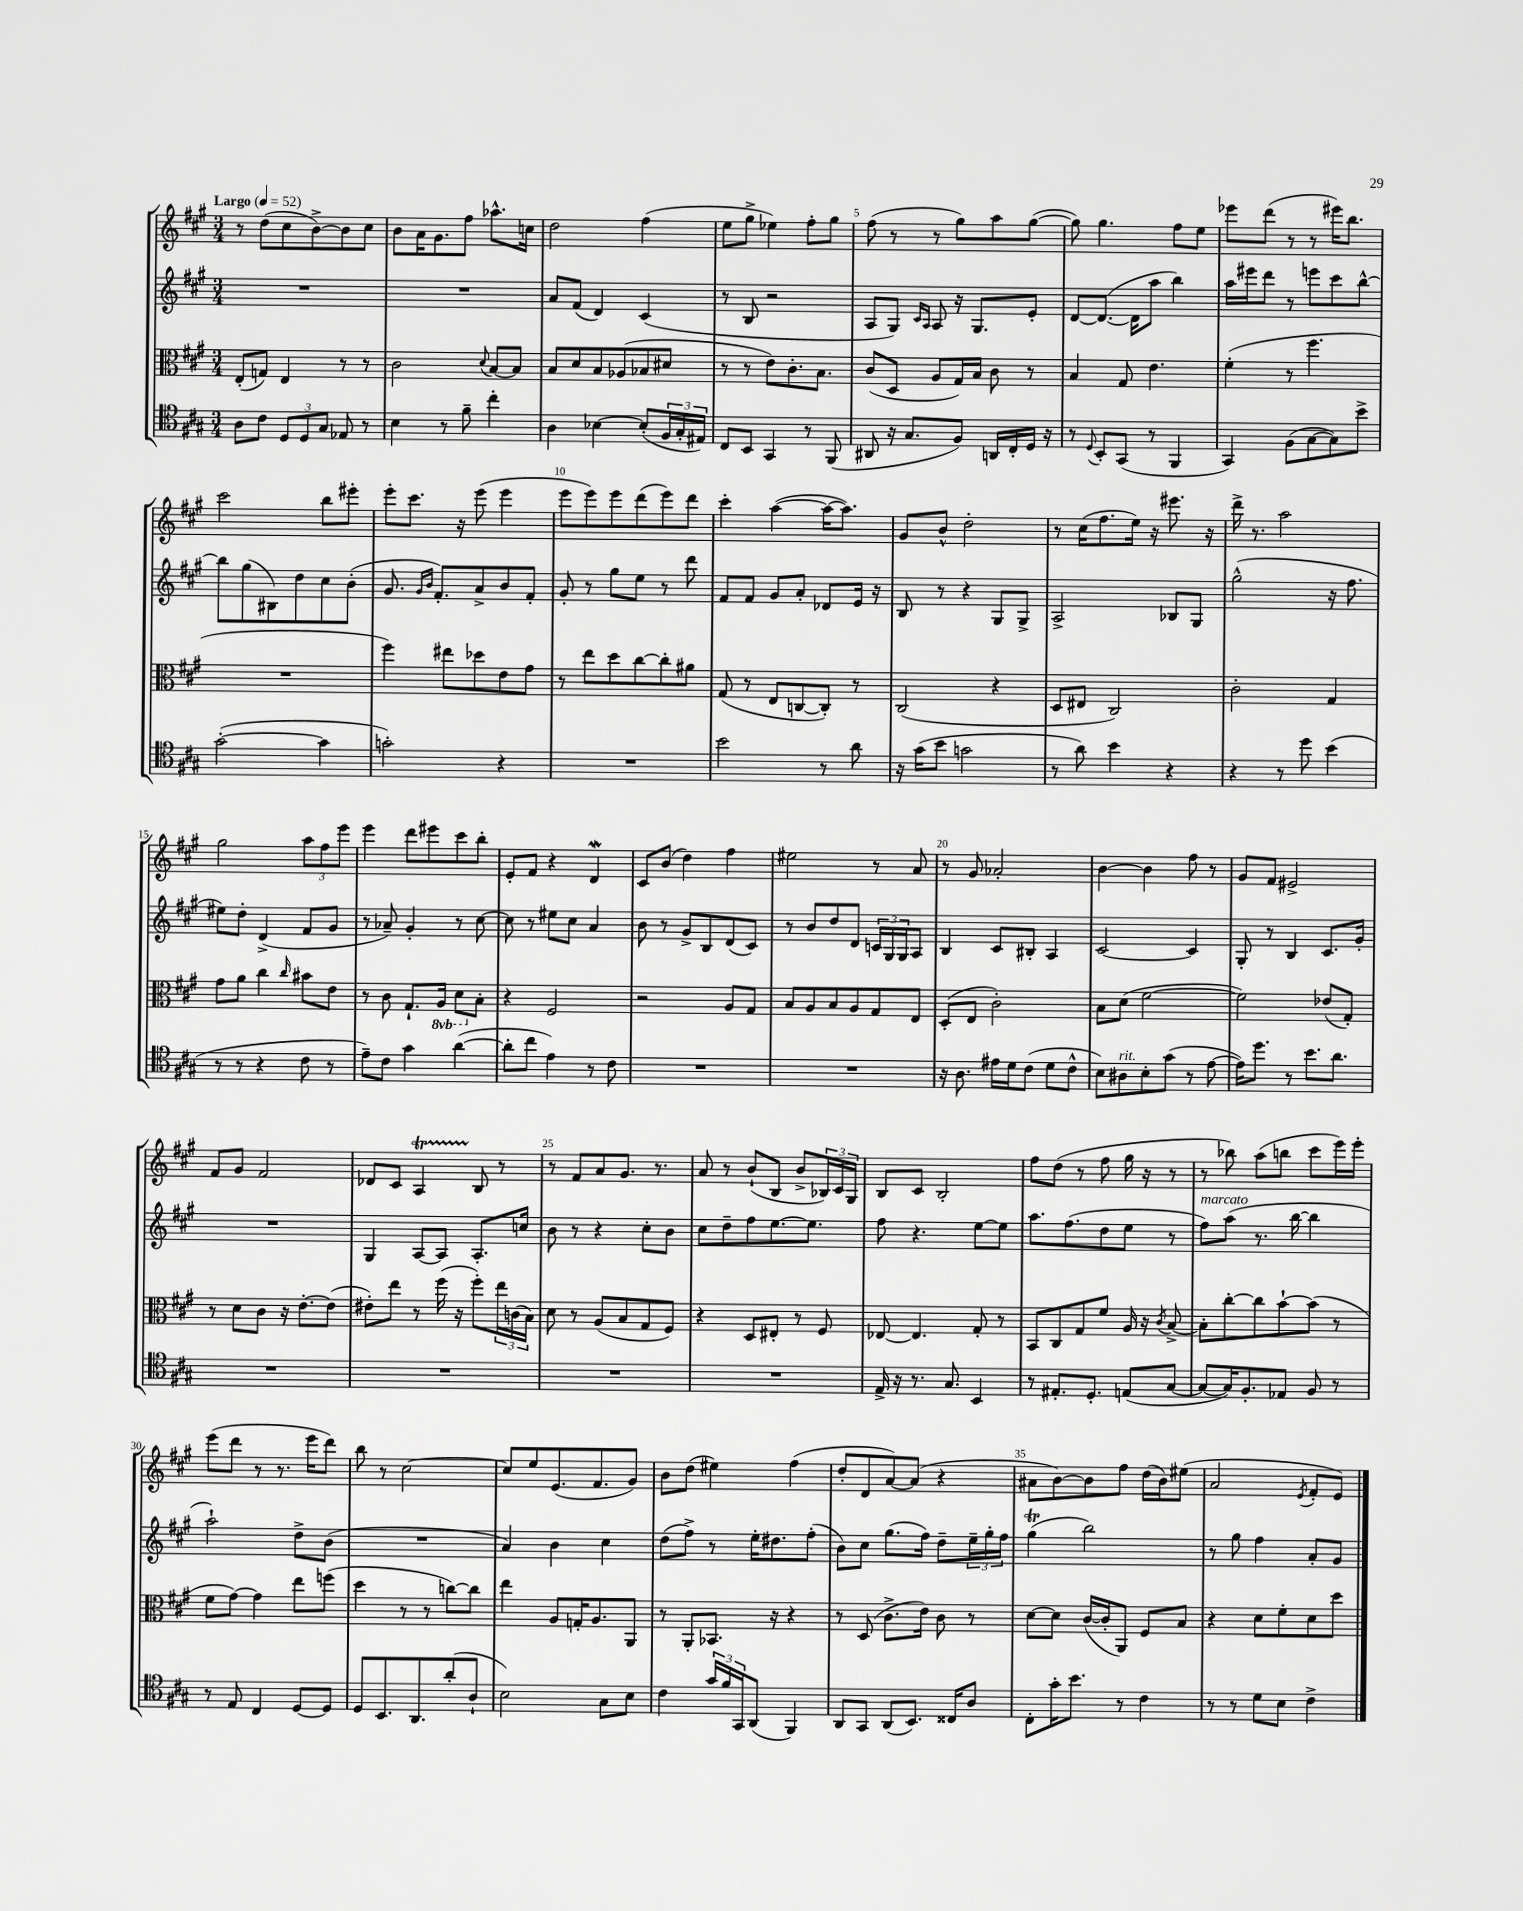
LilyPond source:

<<
\new StaffGroup <<
\new Staff = "s0" {
    \clef treble \key a \major \numericTimeSignature \time 3/4 \tempo "Largo" 4 = 52
    r8 d''8( cis''8 b'8~->) b'8 cis''8 |
    b'8 a'16 gis'8. fis''8 aes''8.-^ c''16 |
    d''2 fis''4( |
    e''8 gis''8-> ees''4) fis''8-. gis''8 |
    fis''8( r8 r8 gis''8) a''8 gis''8~( |
    gis''8) gis''4. fis''8 e''8 |
    ees'''8 d'''8( r8 r8 eis'''16) b''8. |
    cis'''2 b''8 eis'''8-. |
    e'''8-. cis'''8. r16 e'''8( e'''4 |
    e'''8 e'''8) e'''8 d'''8( e'''8) d'''8 |
    cis'''4-. a''4~( a''16~ a''8.) |
    gis'8 b'8-^ d''2-. |
    r8 cis''16( fis''8. e''16) r16 eis'''8. r16 |
    d'''16-> r8. a''2 |
    gis''2 \tuplet 3/2 { a''8 fis''8 e'''8 } |
    e'''4 d'''8 eis'''8 cis'''8 b''8-. |
    e'8-. fis'8 r4 d'4\mordent |
    cis'8 b'8( d''4) fis''4 |
    eis''2 r8 a'8 |
    r8 gis'8 aes'2-. |
    b'4~ b'4 fis''8 r8 |
    gis'8 fis'8 eis'2-> |
    fis'8 gis'8 fis'2 |
    des'8 cis'8 a4\startTrillSpan b8\stopTrillSpan r8 |
    r8 fis'8 a'8 gis'8. r8. |
    a'8 r8 b'8-!( b8 b'8-> \tuplet 3/2 { bes16) cis'16 gis16 } |
    b8 cis'8 b2-. |
    fis''8 d''8( r8 fis''8 gis''16 r16 r8 |
    r8 bes''8) a''8( b''8 cis'''8 e'''16) e'''16-. |
    e'''8( d'''8 r8 r8. e'''16 d'''8) |
    b''8 r8 cis''2~ |
    cis''8 e''8 e'8.( fis'8. gis'8) |
    b'8 d''8( eis''4) fis''4( |
    d''8-. d'8 a'8~) a'8( r4 |
    ais'8 b'8~) b'8 fis''8 d''16( b'16) eis''8( |
    a'2 \acciaccatura { e'8 } fis'8-. e'8) \bar "|." |
}
\new Staff = "s1" {
    \clef treble \key a \major \numericTimeSignature \time 3/4
    R2. |
    R2. |
    a'8 fis'8( d'4) cis'4( |
    r8 b8 r2 |
    a8 gis8) \grace { cis'16 a16 } a8 r16 gis8. e'8-. |
    d'8~ d'8.~( d'16 a''8 b''4) |
    a''16 eis'''16 d'''8 r8 e'''8 cis'''8 b''8~-^ |
    b''8 gis''8( bis8) d''8 cis''8 b'8-.( |
    gis'8. \grace { gis'16 b'16 } fis'8.-.) a'8-> b'8 fis'8-. |
    gis'8-. r8 gis''8 e''8 r8 d'''8 |
    fis'8 fis'8 gis'8 a'8-. des'8 e'16 r16 |
    b8 r8 r4 gis8 gis8-> |
    a2-> bes8 gis8 |
    gis''2-^( r16 fis''8. |
    eis''8) d''8-. d'4->( fis'8 gis'8 |
    r8 aes'8--) gis'4-. r8 cis''8~ |
    cis''8 r8 eis''8 cis''8 a'4 |
    b'8 r8 gis'8-> b8 d'8( cis'8) |
    r8 b'8 d''8 d'8 \tuplet 3/2 { c'16 gis16 gis16 } a8 |
    b4 cis'8 bis8-. a4 |
    cis'2~ cis'4 |
    gis8-. r8 b4 cis'8. gis'16-. |
    R2. |
    gis4 a8~ a8 a8.-. c''16 |
    b'8 r8 r4 cis''8-. b'8 |
    cis''8 d''8-- fis''8 e''8.~ e''8. |
    fis''8 r4. e''8~ e''8 |
    a''8. fis''8.( d''8 e''8 r8 |
    fis''8^\markup { \italic "marcato" }) a''8( r8. b''16~ b''4 |
    a''2-!) d''8-> b'8( |
    R2. |
    a'4) b'4 cis''4 |
    d''8( fis''8->) r8 e''16-. dis''8. fis''8-.( |
    b'8) cis''8 gis''8.( fis''16) d''8-- \tuplet 3/2 { e''16-- gis''16-. fis''16 } |
    gis''4\trill( b''2) |
    r8 gis''8 fis''4 a'8-. gis'8 \bar "|." |
}
\new Staff = "s2" {
    \clef alto \key a \major \numericTimeSignature \time 3/4 \set Staff.ottavationMarkups = #ottavation-simple-ordinals
    e8-.( g8) e4 r8 r8 |
    cis'2 \appoggiatura { d'8 } b8~ b8 |
    b8 d'8 b8 aes8( bes8 dis'8 |
    r8 r8 e'8) cis'8.-. b8. |
    cis'8( d8 a8 gis16) b16 cis'8 r8 |
    b4 gis8 e'4. |
    fis'4-.( r8 fis''4. |
    R2. |
    fis''4) eis''8 des''8 e'8 gis'8 |
    r8 e''8 d''8 cis''8~ cis''8-. ais'8 |
    gis8( r8 e8 c8~ c8-.) r8 |
    cis2( r4 |
    d8 eis8 cis2) |
    cis'2-. gis4 |
    gis'8 a'8 cis''4 \grace { cis''16 } bis'8 e'8 |
    r8 cis'8 gis8.-! \ottava #-1 a,16 d8 \ottava #0 b8-. |
    r4 fis2 |
    r2 a8 gis8 |
    b8 a8 b8 a8 gis8 e8 |
    d8-.( e8 cis'2-.) |
    b8 d'8( fis'2~ |
    fis'2) ees'8( gis8-.) |
    r8 d'8 cis'8 r16 e'8.~-. e'8( |
    eis'8-.) e''8 r8 fis''16( r16 fis''8-.) \tuplet 3/2 { e''16 c'16( b16) } |
    d'8 r8 a8( b8 gis8 fis8) |
    r4 d8 eis8-. r8 fis8 |
    ees8~ ees4. gis8-. r8 |
    b,8 cis8 gis8 fis'8 a16 r16 \acciaccatura { cis'8 } b8~-> |
    b8-. cis''8~-. cis''8 b'8~-! b'8( r8 |
    fis'8 gis'8~) gis'4 e''8 f''8( |
    d''4 r8 r8 c''8~) c''8 |
    e''4 a8 g16-. a8. a,8 |
    r8 a,8-. bes,8. r16 r4 |
    r8 d8( cis'8.-> e'16) cis'8 r8 |
    d'8~ d'8 cis'16~( cis'16-. a,8) fis8 b8 |
    r4 d'8 fis'8-. d'8 d''8 \bar "|." |
}
\new Staff = "s3" {
    \clef tenor \key a \major \numericTimeSignature \time 3/4
    a8 cis'8 \tuplet 3/2 { d8 d8 gis8 } ees8 r8 |
    b4 r8 fis'8-- cis''4-. |
    a4 bes4~ bes8-.( \tuplet 3/2 { fis16 gis16-. eis16) } |
    cis8 b,8 gis,4 r8 fis,8( |
    ais,8 r16 gis8. fis8) a,16 cis16-. d16 r16 |
    r8 \appoggiatura { d8 } b,8-. gis,8( r8 fis,4 |
    gis,4) fis8( gis8~ gis8) b'8-> |
    gis'2~-.( gis'4 |
    g'2-.) r4 |
    R2. |
    b'2 r8 a'8 |
    r16 gis'16( b'8 g'2 |
    r8 a'8) b'4 r4 |
    r4 r8 d''8 b'4( |
    r8 r8 r4 cis'8 r8 |
    e'8--) cis'8 gis'4 a'4~( |
    a'8-. cis''8 e'4) r8 cis'8 |
    R2. |
    R2. |
    r16 a8. eis'16 d'16 cis'8( d'8 cis'8-^ |
    b8) ais8^\markup { \italic "rit." } b8-. gis'8( r8 e'8~ |
    e'16) d''8. r8 b'8. a'8. |
    R2. |
    R2. |
    R2. |
    R2. |
    e16-> r16 r8. gis8. b,4 |
    r8 eis8.-. d8.-. e8( gis8~ |
    gis8~ gis16) fis8.-. ees8 fis8 r8 |
    r8 e8 cis4 d8~ d8 |
    d8 b,8. a,8. a'8-.( a8-! |
    b2) gis8 b8 |
    cis'4 \tuplet 3/2 { gis'16 fis'16 gis,16 } a,8( fis,4) |
    a,8 gis,8 a,8( b,8.) cisis16 a8 |
    cis8-. gis'16-. b'8. r8 cis'4 |
    r8 r8 d'8 b8 cis'4-> \bar "|." |
}
>>
>>
\layout { \context { \Score \override BarNumber.break-visibility = ##(#f #t #t) barNumberVisibility = #(every-nth-bar-number-visible 5) } }
